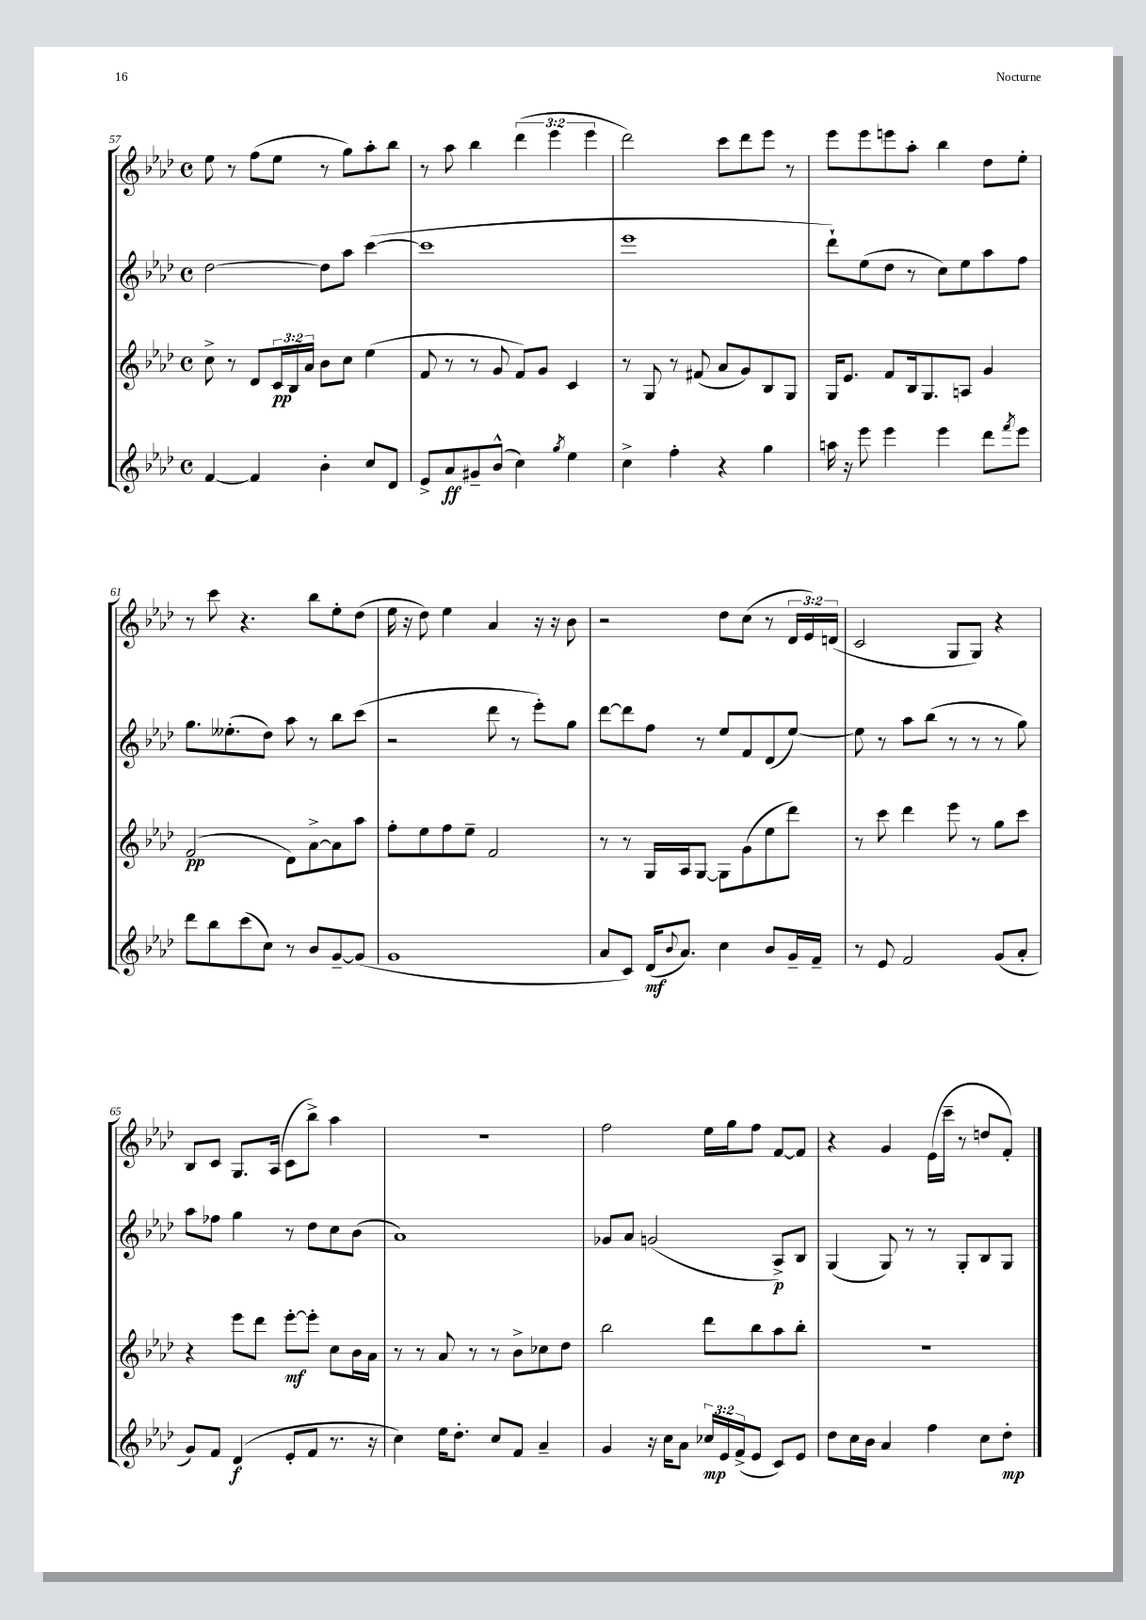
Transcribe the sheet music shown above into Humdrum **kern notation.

**kern	**kern	**kern	**kern
*staff4	*staff3	*staff2	*staff1
*clefG2	*clefG2	*clefG2	*clefG2
*k[b-e-a-d-]	*k[b-e-a-d-]	*k[b-e-a-d-]	*k[b-e-a-d-]
*M4/4	*M4/4	*M4/4	*M4/4
*met(c)	*met(c)	*met(c)	*met(c)
[4f	8cc^	[2dd-	8ee-
.	8r	.	8r
4f]	8d-	.	(8ff
.	24c	.	8ee-
.	24B-	.	.
.	24a-	.	.
4b-'	8b-	8dd-]	8r
.	8cc	8aa-	8gg)
8cc	(4ee-	([4ccc	8aa-'
8d-	.	.	8bb-
=	=	=	=
8e-^	8f	1ccc]	8r
8a-	8r	.	8aa-
8g#~	8r	.	4bb-
(8b-^^	8g	.	.
4cc)	8f)	.	(6ddd-
.	8g	.	.
.	.	.	6eee-
8qgg	.	.	.
4ee-	4c	.	.
.	.	.	6eee-
=	=	=	=
4cc^	8r	1eee-	2ddd-)
.	8G	.	.
4ff'	8r	.	.
.	(8f#	.	.
4r	8a-	.	8ccc
.	8g)	.	8ddd-
4gg	8B-	.	8eee-
.	8G	.	8r
=	=	=	=
16aa	16G	8ddd-`)	8eee-
16r	8.e-	.	.
8eee-	.	(8ee-	8eee-
4eee-	8f	8dd-	8eee
.	16B-	8r	8aa-'
.	8.G	.	.
4eee-	.	8cc)	4bb-
.	8A	8ee-	.
8ddd-	4g	8aa-	8dd-
8qfff	.	.	.
8eee-	.	8ff	8ee-'
=	=	=	=
8ddd-	(2f	8.gg	8r
8bb-	.	.	8ccc
.	.	(8.ee--'	.
(8ccc	.	.	4.r
8cc)	.	8dd-)	.
8r	8d-)	8aa-	.
8b-	[8a-^	8r	8bb-
[8g~	8a-]	8bb-	8ee-'
(8g]	8aa-	(8ccc	(8dd-
=	=	=	=
1g	8ff'	2r	16ee-
.	.	.	16r
.	8ee-	.	8dd-)
.	8ff	.	4ee-
.	8ee-~	.	.
.	2f	8ddd-	4a-
.	.	8r	.
.	.	8eee-')	16r
.	.	.	16r
.	.	8gg	8b-
=	=	=	=
8a-	8r	[8ddd-	2r
8c)	8r	8ddd-]	.
(16d-	16G	8ff	.
8qqb-	.	.	.
8.a-)	16A-	.	.
.	[8G	8r	.
4cc	8G]	8ee-	8dd-
.	(8g	8f	(8cc
8b-	8ee-	(8d-	8r
16g~	8ddd-)	[8ee-)	24d-
.	.	.	24e-)
16f~	.	.	.
.	.	.	(24d
=	=	=	=
8r	8r	8ee-]	2c
8e-	8ccc	8r	.
2f	4ddd-	8aa-	.
.	.	(8bb-	.
.	8eee-	8r	8G
.	8r	8r	8G)
(8g	8gg	8r	4r
8a-'	8ccc	8gg)	.
=	=	=	=
8g)	4r	8aa-	8B-
8f	.	8ff-	8c
(4d-	8eee-	4gg	8.G
.	8ddd-	.	.
.	.	.	(16A-
8e-'	[8eee-'	8r	8c
8f	8eee-']	8dd-	8bb-^)
8.r	8cc	8cc	4aa-
.	16b-	(8b-	.
16r	16a-	.	.
=	=	=	=
4cc)	8r	1a-)	1r
.	8r	.	.
16ee-	8a-	.	.
8.dd-'	.	.	.
.	8r	.	.
8cc	8r	.	.
8f	8b-^	.	.
4a-~	8cc-	.	.
.	8dd-	.	.
=	=	=	=
4g	2bb-	8g-	2ff
.	.	8a-	.
16r	.	(2g	.
16cc	.	.	.
8a-	.	.	.
24cc-	8ddd-	.	16ee-
24e-	.	.	.
.	.	.	16gg
(24f^	.	.	.
8e-	8bb-	.	8ff
8c)	8aa-	8A-^)	[8f
8e-	8bb-'	8B-	8f]
=	=	=	=
8dd-	1r	(4G	4r
16cc	.	.	.
16b-	.	.	.
4a-	.	8G)	4g
.	.	8r	.
4ff	.	8r	(16e-
.	.	.	16ccc~
.	.	8G'	8r
8cc	.	8B-	8dd
8dd-'	.	8G	8f')
==	==	==	==
*-	*-	*-	*-
